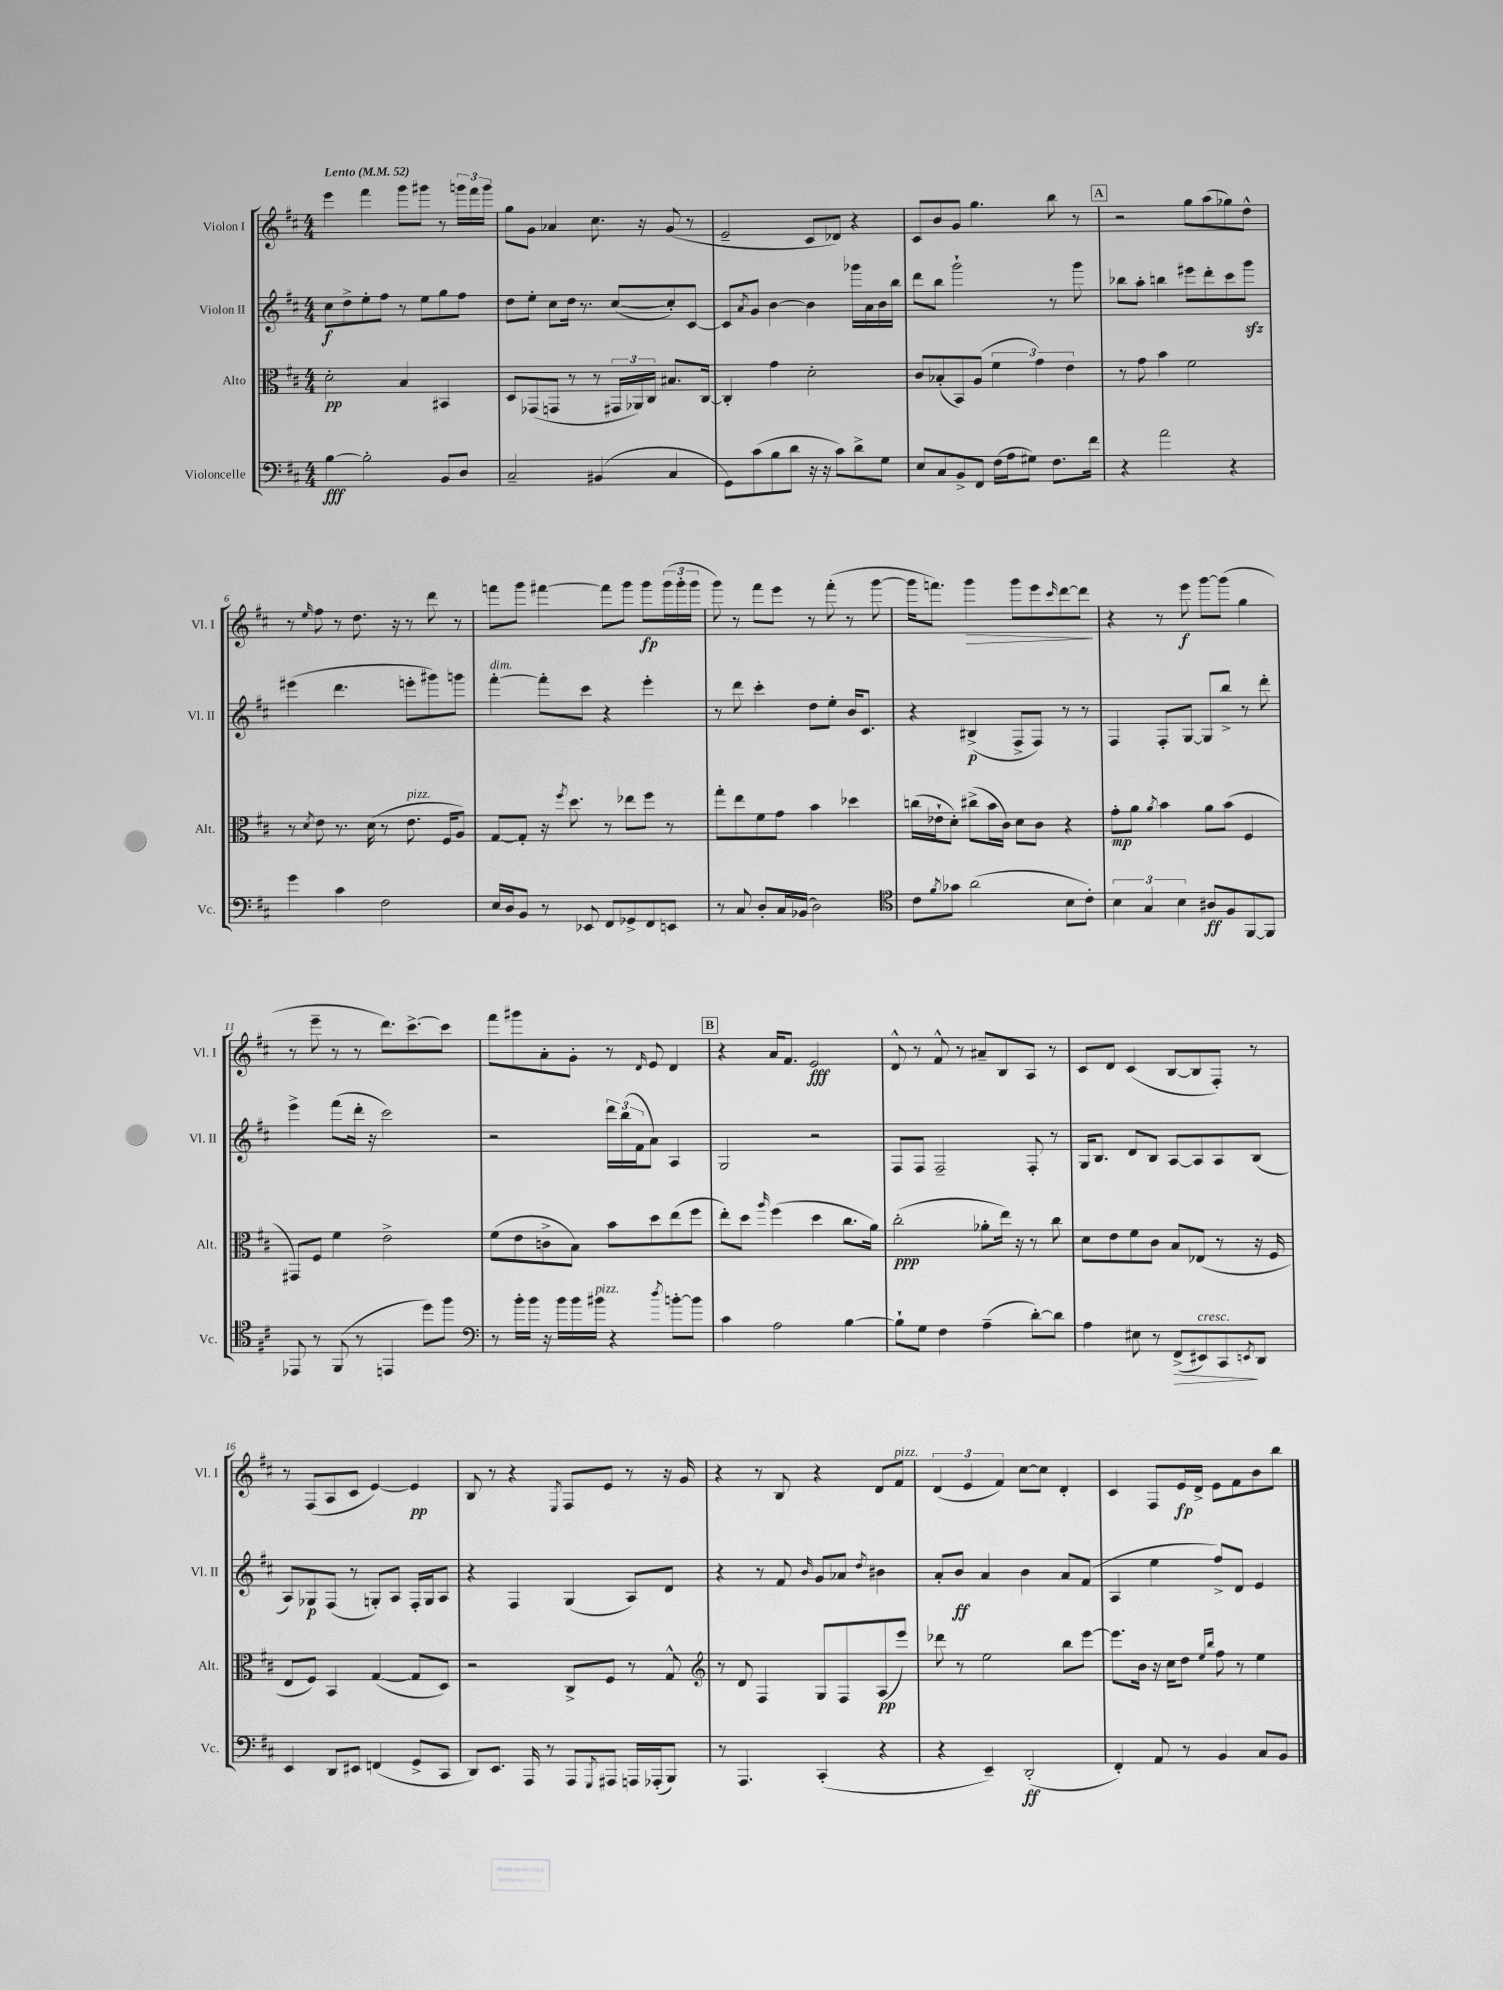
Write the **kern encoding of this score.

**kern	**dynam	**kern	**dynam	**kern	**dynam	**kern	**dynam
*part4	*part4	*part3	*part3	*part2	*part2	*part1	*part1
*staff4	*staff4	*staff3	*staff3	*staff2	*staff2	*staff1	*staff1
*I"Violoncelle	*	*I"Alto	*	*I"Violon II	*	*I"Violon I	*
*I'Vc.	*	*I'Alt.	*	*I'Vl. II	*	*I'Vl. I	*
*clefF4	*	*clefC3	*	*clefG2	*	*clefG2	*
*k[f#c#]	*	*k[f#c#]	*	*k[f#c#]	*	*k[f#c#]	*
*M4/4	*	*M4/4	*	*M4/4	*	*M4/4	*
*MM52	*	*MM52	*	*MM52	*	*MM52	*
=1	=1	=1	=1	=1	=1	=1	=1
!	!	!	!	!	!	!LO:TX:a:B:t=Lento	!
[4B\	fff	2d'\	pp	8cc#\L	f	4eee\	.
.	.	.	.	8dd^\	.	.	.
2B'\]	.	.	.	8ee'\	.	4fff#\	.
.	.	.	.	8ff#\J	.	.	.
.	.	4B/	.	8r	.	8ggg\L	.
.	.	.	.	8ee\L	.	8ggg#X\J	.
8BB/L	.	4BB#X/	.	8gg\	.	8r	.
8D/J	.	.	.	8ff#\J	.	24gggn\LL	.
.	.	.	.	.	.	24fff#\	.
.	.	.	.	.	.	24ggg\JJ	.
=2	=2	=2	=2	=2	=2	=2	=2
2C#~/	.	8D/L	.	8dd\L	.	8gg\L	.
.	.	(8GG-X/	.	8ee'\J	.	8g\J	.
.	.	8GGn/J	.	8cc#\L	.	4a-X/	.
.	.	8r	.	16dd\Jk	.	.	.
.	.	.	.	8.r	.	.	.
(4BB#X/	.	8r	.	.	.	8.cc#\	.
.	.	24GG#X/LL	.	([8cc#/L	.	.	.
.	.	24AA-X/)	.	.	.	.	.
.	.	.	.	.	.	16r	.
.	.	24C#/JJ	.	.	.	.	.
4C#/	.	8.B#X/L	.	8cc#'/])	.	(8g/	.
.	.	.	.	[8c#/J	.	8r	.
.	.	[16C#/Jk	.	.	.	.	.
=3	=3	=3	=3	=3	=3	=3	=3
8GG\L)	.	4C#'/]	.	8c#/L]	.	2e~/	.
.	.	.	.	8qa/	.	.	.
(8c#\	.	.	.	8g/J	.	.	.
8B\	.	4g\	.	[4b\	.	.	.
8d\J	.	.	.	.	.	.	.
16r	.	2d'\	.	4b\]	.	8c#/L	.
16r	.	.	.	.	.	.	.
8c#\L)	.	.	.	.	.	8d-X/J)	.
8d^\	.	.	.	16ggg-X\LL	.	4r	.
.	.	.	.	16a\	.	.	.
8G\J	.	.	.	16b\	.	.	.
.	.	.	.	16bb\JJ	.	.	.
=4	=4	=4	=4	=4	=4	=4	=4
8E/L	.	8c#/L	.	8ddd\L	.	8c#/L	.
8C#/	.	(8B-X'/	.	8bb\J	.	8b/	.
8BB^/	.	8BB/)	.	2ggg`\	.	8g/J	.
8FF#/J	.	(8A/J	.	.	.	4.gg\	.
(16F#\LL	.	6f#\	.	.	.	.	.
16A\J	.	.	.	.	.	.	.
8G#X\J)	.	.	.	.	.	.	.
.	.	6g\)	.	.	.	.	.
8.F#\L	.	.	.	8r	.	8bb\	.
.	.	6e\	.	.	.	.	.
.	.	.	.	8ggg\	.	8r	.
16f#\Jk	.	.	.	.	.	.	.
!!LO:REH:place=s1:t=A
=5	=5	=5	=5	=5	=5	=5	=5
4r	.	8r	.	8bb-X\L	.	2r	.
.	.	8g\	.	8aa'\J	.	.	.
2a\	.	4b\	.	4bbn\	.	.	.
.	.	2f#\	.	8eee#X\L	.	8gg\L	.
.	.	.	.	8ddd'\	.	(8aa\	.
4r	.	.	.	8ccc#\	.	8gg-X\)	.
.	.	.	.	8gggzz\J	.	8dd^^\J	.
!!LO:LB:g=z
=6	=6	=6	=6	=6	=6	=6	=6
4g\	.	8r	.	(4eee#X\	.	8r	.
.	.	8qd/	.	.	.	16qqee/	.
.	.	8e\	.	.	.	8ff#\	.
4c#\	.	8.r	.	4.ddd\	.	8r	.
.	.	.	.	.	.	8.dd\	.
.	.	(16d\	.	.	.	.	.
2F#\	.	8r	.	.	.	.	.
.	.	.	.	.	.	16r	.
!	!	!LO:TX:a:i:t=pizz.	!	!	!	!	!
.	.	8.e\	.	8eeen'\L	.	8r	.
.	.	.	.	8ggg#X\)	.	8ddd\	.
.	.	16F#/KL	.	.	.	.	.
.	.	8A/J)	.	8gggn\J	.	8r	.
=7	=7	=7	=7	=7	=7	=7	=7
!	!	!	!	!LO:TX:a:i:t=dim.	!	!	!
16E/LL	.	[8G/L	.	[4fff#'\	.	8fffn\L	.
16D/J	.	.	.	.	.	.	.
8BB/J	.	8G'/J]	.	.	.	8ggg\J	.
8r	.	16r	.	8fff#'\L]	.	[4fff#X\	.
.	.	8qff#/	.	.	.	.	.
.	.	8.dd\	.	.	.	.	.
8EE-X/	.	.	.	8ccc#\J	.	.	.
8FF#/L	.	8r	.	4r	.	8fff#\L]	.
8GG-X^/	.	8ee-X\L	.	.	.	8ggg\J	.
8FF#/	.	8ff#\J	.	4eee'\	.	8ggg\L	fp
8EEn/J	.	8r	.	.	.	(24ggg\L	.
.	.	.	.	.	.	24ggg'\	.
.	.	.	.	.	.	24ggg\JJ	.
=8	=8	=8	=8	=8	=8	=8	=8
8r	.	8gg'\L	.	8r	.	8ggg\)	.
8C#/	.	8ee\	.	8ddd\	.	8r	.
8D'/L	.	8f#\	.	4ccc#'\	.	8fff#\L	.
16C#/L	.	8g\J	.	.	.	8eee\J	.
(16BB-X/JJ	.	.	.	.	.	.	.
2D\)	.	4b\	.	8dd\L	.	8r	.
.	.	.	.	8ee'\J	.	(8fff#'\	.
.	.	4dd-X\	.	16b/KL	.	8r	.
.	.	.	.	8.c#/J	.	.	.
.	.	.	.	.	.	[8ggg\	.
=9	=9	=9	=9	=9	=9	=9	=9
*clefC4	*	*	*	*	*	*	*
8c#\L	.	(16ccn\LL	.	4r	.	16ggg\KL]	.
.	.	16e-X`\J	.	.	.	8.fffn\J)	.
8qf#/	.	.	.	.	.	.	.
8g-X\J	.	8d'\J)	.	.	.	.	.
!	!	!	!	!	!	!	!LO:HP:b
(2a\	.	(8cc#X^\L	.	(4B#X^/	p	4ggg\	>
.	.	16b\L	.	.	.	.	.
.	.	16c#\JJ)	.	.	.	.	.
.	.	8d\L	.	8F#^/L	.	8ggg\L	.
.	.	8c#\J	.	8F#/J)	.	8eee\	.
.	.	.	.	.	.	16qqccc#/	.
8B\L	.	4r	.	8r	.	[8ddd\	.
8c#'\J)	.	.	.	8r	.	8ddd\J]	.
.	.	.	.	.	.	.	]
=10	=10	=10	=10	=10	=10	=10	=10
6B\	.	8g'\L	mp	4F#/	.	4r	.
.	.	8a\J	.	.	.	.	.
6G/	.	.	.	.	.	.	.
.	.	8qa/	.	.	.	.	.
.	.	4b\	.	8F#'/L	.	8r	.
6B\	.	.	.	.	.	.	.
.	.	.	.	[8G/J	.	8eee\	f
8A#X/L	ff	8a\L	.	8G/L]	.	[8ggg\L	.
8F#/	.	(8b\J	.	8bb^/J	.	(8ggg\J]	.
[8FF#/	.	4F#/	.	8r	.	4gg\	.
8FF#/J]	.	.	.	8ddd'\	.	.	.
!!LO:LB:g=z
=11	=11	=11	=11	=11	=11	=11	=11
8EE-X/	.	8GG#X/L)	.	4eee^\	.	8r	.
8r	.	8F#/J	.	.	.	8eee~\	.
(8FF#/	.	4f#\	.	(8fff#\L	.	8r	.
8r	.	.	.	16ddd'\Jk	.	8r	.
.	.	.	.	16r	.	.	.
4EEn/	.	2e^\	.	2ccc#\)	.	8.ddd\L)	.
.	.	.	.	.	.	[8.ccc#^\	.
8dd\L)	.	.	.	.	.	.	.
8ff#\J	.	.	.	.	.	8ccc#\J]	.
=12	=12	=12	=12	=12	=12	=12	=12
*clefF4	*	*	*	*	*	*	*
8r	.	(8f#\L	.	2r	.	8fff#\L	.
16b'\LL	.	8e\	.	.	.	8ggg#X\	.
16b\JJ	.	.	.	.	.	.	.
16r	.	8cn^\	.	.	.	8a'\	.
16b\LL	.	.	.	.	.	.	.
16b\	.	8B\J)	.	.	.	8g'\J	.
!LO:TX:a:i:t=pizz.	!	!	!	!	!	!	!
16b#X\JJ	.	.	.	.	.	.	.
4r	.	8b\L	.	24ddd\LL	.	8r	.
.	.	.	.	(24bb\	.	.	.
.	.	.	.	24f#\J	.	.	.
.	.	.	.	.	.	16qqd/	.
.	.	8dd\	.	8a\J)	.	8e/	.
8qdd/	.	.	.	.	.	.	.
[8bn'\L	.	(8ee\	.	4A/	.	4d/	.
8b\J]	.	8ff#\J	.	.	.	.	.
!!LO:REH:place=s1:t=B
=13	=13	=13	=13	=13	=13	=13	=13
4c#\	.	8ee'\L)	.	2G/	.	4r	.
.	.	8dd\J	.	.	.	.	.
.	.	16qqaa/	.	.	.	.	.
2A\	.	(4ff#\	.	.	.	16a/KL	.
.	.	.	.	.	.	8.f#/J	.
.	.	4dd\	.	2r	.	2e/	fff
[4B\	.	8.cc#\L	.	.	.	.	.
.	.	16a\Jk)	.	.	.	.	.
=14	=14	=14	=14	=14	=14	=14	=14
8B`\L]	.	(2cc#'\	ppp	8F#/L	.	8d^^/	.
8G\J	.	.	.	8F#/J	.	8r	.
4F#\	.	.	.	2F#~/	.	8f#^^/	.
.	.	.	.	.	.	8r	.
(4A~\	.	8a-X'\L	.	.	.	8a#X~/L	.
.	.	16ee\Jk)	.	.	.	8B/	.
.	.	16r	.	.	.	.	.
[8d'\L)	.	8r	.	8F#'/	.	8A/J	.
8d\J]	.	8cc#\	.	8r	.	8r	.
=15	=15	=15	=15	=15	=15	=15	=15
4A\	.	8d\L	.	16G/KL	.	8c#/L	.
.	.	.	.	8.B/J	.	.	.
.	.	8e\	.	.	.	8d/J	.
8E#X\	.	8f#\	.	8d/L	.	(4c#/	.
8r	.	8c#\J	.	8B/J	.	.	.
!	!LO:HP:b	!	!	!	!	!	!
(8FF#^/L	>	8B/L	.	[8A/L	.	[8B/L	.
!LO:TX:a:i:t=cresc.	!	!	!	!	!	!	!
8EE#X/)	.	(8E-X/J	.	8A/]	.	8B/]	.
8CC#/	.	8r	.	8A/	.	8F#'/J)	.
8qEEn/	.	.	.	.	.	.	.
8DD/J	]	16r	.	(8B/J	.	8r	.
.	.	16F#/	.	.	.	.	.
!!LO:LB:g=z
=16	=16	=16	=16	=16	=16	=16	=16
4EE/	.	8E/L	.	8A/L)	.	8r	.
.	.	8F#/J)	.	8G-X/	p	(8F#/L	.
8DD/L	.	4BB/	.	(8F#/J	.	8A/	.
8EE#X/J	.	.	.	8r	.	8c#/J	.
(4FFn/	.	([4G/	.	8Gn'/L)	.	[4e/)	.
.	.	.	.	8A/J	.	.	.
8GG^/L	.	8G/L]	.	16F#'/LL	.	4e/]	pp
.	.	.	.	16G/J	.	.	.
8CC#/J	.	8D/J)	.	8A/J	.	.	.
=17	=17	=17	=17	=17	=17	=17	=17
8DD/L)	.	2r	.	4r	.	8B/	.
8.EE/J	.	.	.	.	.	8r	.
.	.	.	.	4F#/	.	4r	.
16AAA/	.	.	.	.	.	.	.
8r	.	.	.	.	.	.	.
.	.	.	.	.	.	8qE/	.
8AAA/L	.	8C#^/L	.	(4G/	.	8F#/L	.
8qGGG/	.	.	.	.	.	.	.
8AAA#X/J	.	8F#/J	.	.	.	8e/J	.
16AAAn/LL	.	8r	.	8A/L)	.	8r	.
(16AAA-X'/J	.	.	.	.	.	.	.
8BBB/J)	.	8G^^/	.	8d/J	.	16r	.
.	.	.	.	.	.	16g/	.
=18	=18	=18	=18	=18	=18	=18	=18
*	*	*clefG2	*	*	*	*	*
8r	.	8r	.	4r	.	4r	.
4.AAA/	.	8d/	.	.	.	.	.
.	.	4F#/	.	8r	.	8r	.
.	.	.	.	8f#/	.	8B/	.
.	.	.	.	16qqb/	.	.	.
(4CC#'/	.	8G/L	.	8g/L	.	4r	.
.	.	8F#/	.	8a-X/J	.	.	.
.	.	.	.	8qdd/	.	.	.
4r	.	(8A/	pp	4b#X\	.	8d/L	.
!	!	!	!	!	!	!LO:TX:a:i:t=pizz.	!
.	.	8eee/J)	.	.	.	8f#/J	.
=19	=19	=19	=19	=19	=19	=19	=19
4r	.	8ddd-X\	.	8a'/L	.	(6d/	.
.	.	8r	.	8b/J	ff	.	.
.	.	.	.	.	.	6e/	.
4EE~/)	.	2ee\	.	4a/	.	.	.
.	.	.	.	.	.	6f#/)	.
(2DD'/	ff	.	.	4b\	.	[8cc#\L	.
.	.	.	.	.	.	8cc#\J]	.
.	.	8bb\L	.	8a/L	.	4d'/	.
.	.	[8eee\J	.	(8f#/J	.	.	.
=20	=20	=20	=20	=20	=20	=20	=20
4FF#'/)	.	8.eee\L]	.	4A/	.	4c#/	.
.	.	16b\Jk	.	.	.	.	.
8AA/	.	16r	.	4ee\	.	8F#/L	.
.	.	16cc#\KL	.	.	.	.	.
8r	.	8dd\J	.	.	.	16e/L	fp
.	.	.	.	.	.	16d^/JJ	.
.	.	16qqee/LL	.	.	.	.	.
.	.	16qqbb/JJ	.	.	.	.	.
4BB/	.	8ff#\	.	8ff#^/L)	.	8e\L	.
.	.	8r	.	8d/J	.	8f#\	.
8C#/L	.	4ee\	.	4e/	.	8b\	.
8BB/J	.	.	.	.	.	8bb\J	.
==	==	==	==	==	==	==	==
*-	*-	*-	*-	*-	*-	*-	*-
